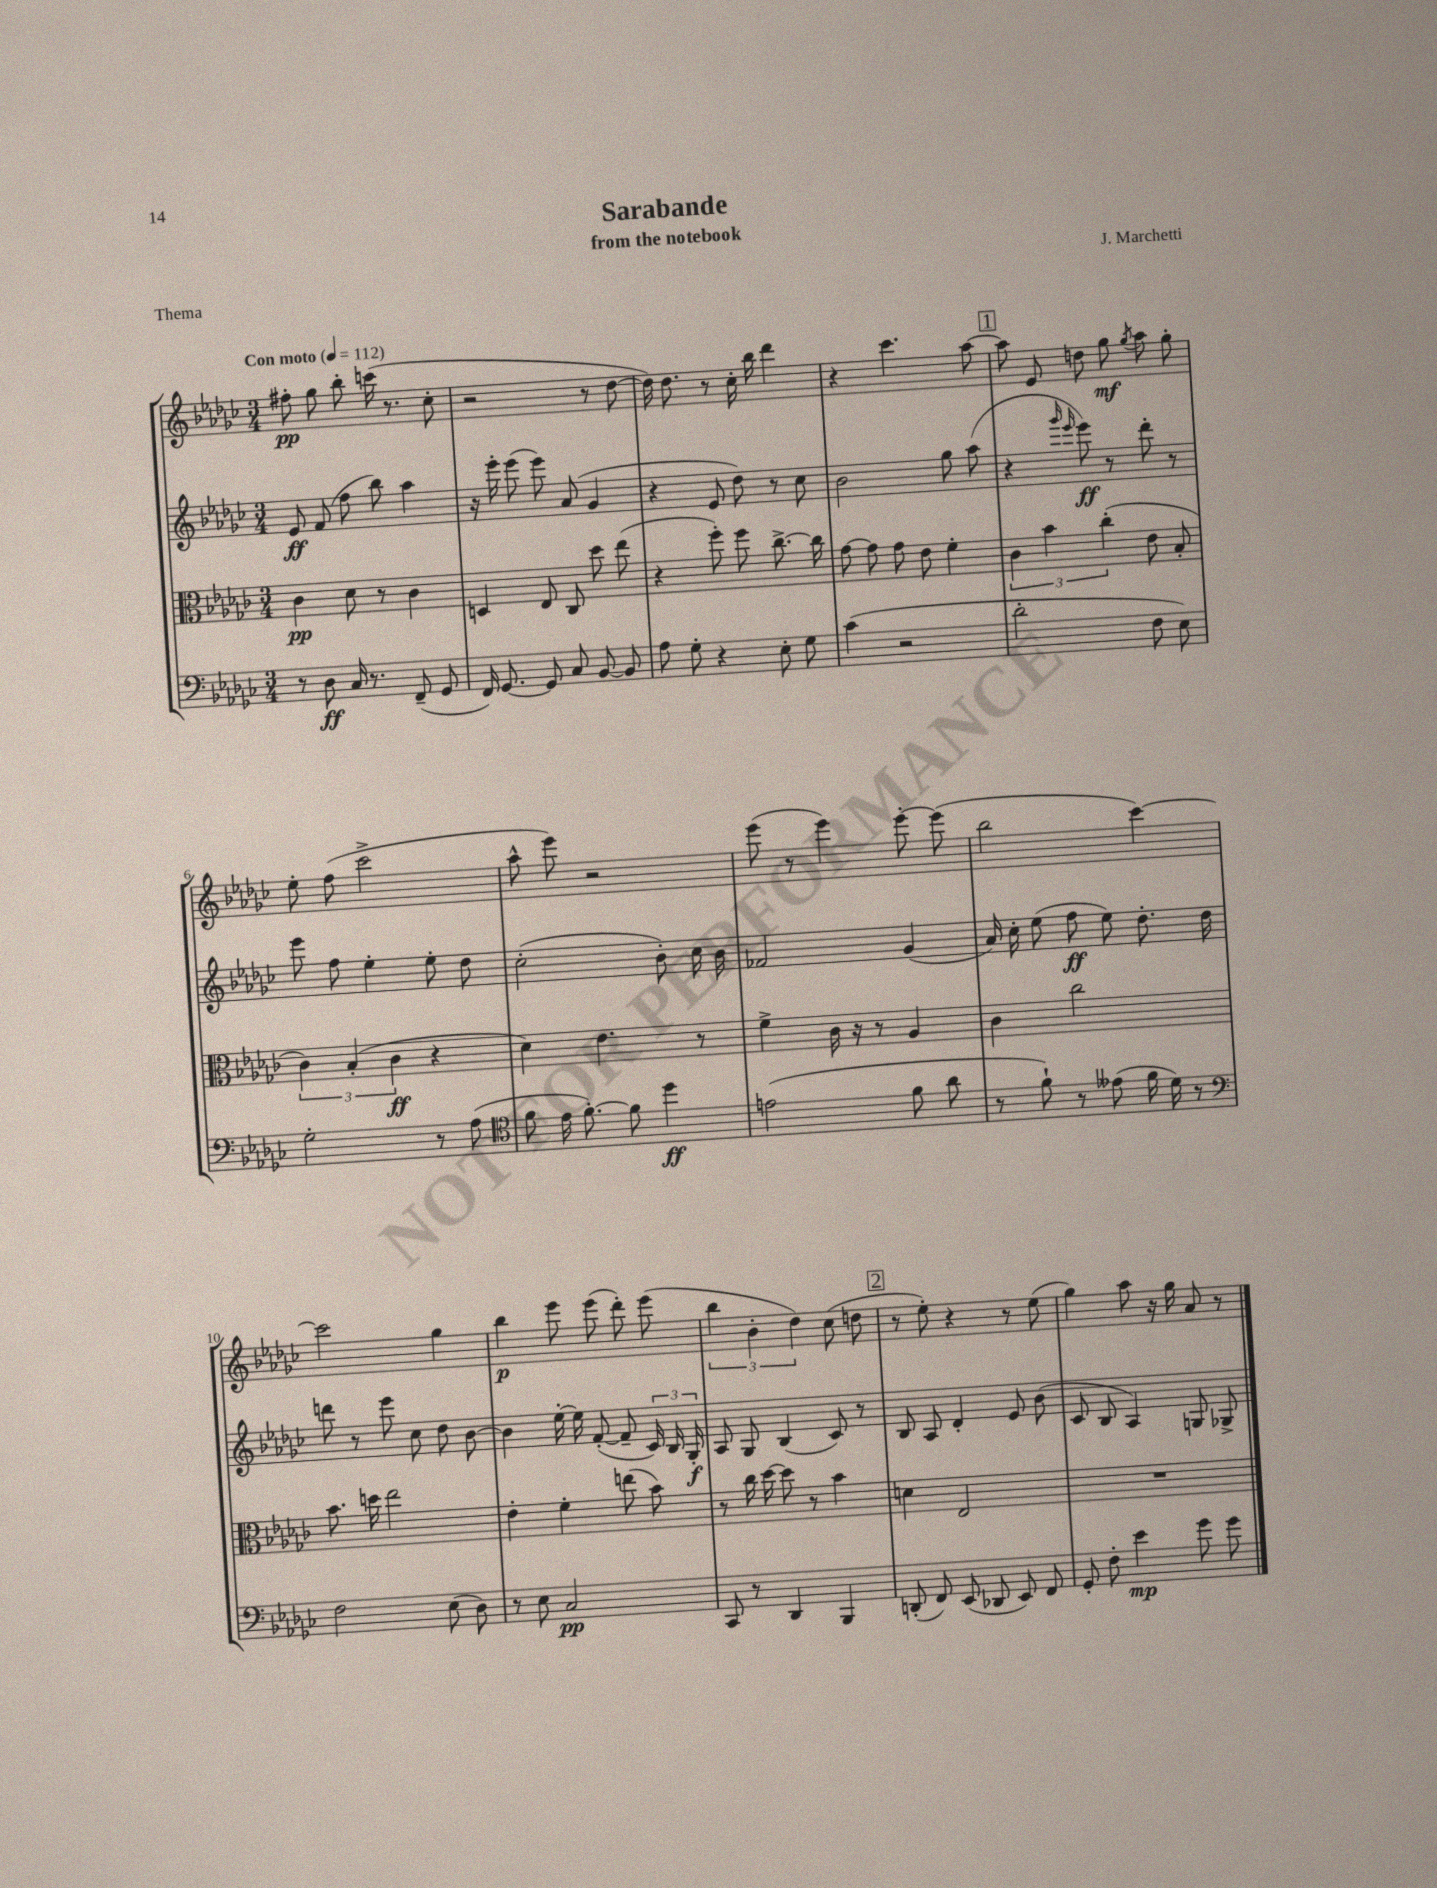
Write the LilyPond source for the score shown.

\header { title = "Sarabande" composer = "J. Marchetti" subtitle = "from the notebook" piece = "Thema" }
<<
\new StaffGroup <<
\new Staff = "s0" {
    \clef treble \key ges \major \numericTimeSignature \time 3/4 \tempo "Con moto" 4 = 112
    \autoBeamOff fis''8-.\pp ges''8 bes''8-. c'''16( r8. ces''8-. |
    r2 r8 des''8~ |
    des''16) des''8. r8 ces''16-. bes''16 des'''4 |
    r4 ces'''4. aes''8~ |
    \mark \markup { \box "1" } aes''8 ees'8 d''8 ges''8\mf \acciaccatura { ges''8 } aes''8 ges''8-. |
    ees''8-. f''8( ces'''2-> |
    aes''8-^ ees'''8) r2 |
    ees'''8( r8 ees'''4) ees'''8~-. ees'''8( |
    bes''2 ces'''4~) |
    ces'''2 ges''4 |
    bes''4\p ees'''8 ees'''8( des'''8-.) ees'''8( |
    \tuplet 3/2 { bes''4 bes'4-. des''4) } ces''8( d''8 |
    \mark \markup { \box "2" } r8 ees''8-.) r4 r8 ees''8( |
    ges''4) aes''8 r16 ges''16 aes'8 r8 \bar "|." |
}
\new Staff = "s1" {
    \clef treble \key ges \major \numericTimeSignature \time 3/4
    \autoBeamOff ees'8\ff f'8( f''8 bes''8) aes''4 |
    r16 ees'''16-. ees'''8( ees'''8) aes'8( ges'4 |
    r4 ees'8 des''8) r8 ces''8 |
    bes'2 ges''8 aes''8( |
    \mark \markup { \box "1" } r4 \grace { ges'''16 ees'''16 } ees'''8\ff) r8 des'''8-. r8 |
    ees'''8 f''8 ees''4-. ees''8-. des''8 |
    ces''2-.( bes'8-.) ces''16 bes'16 |
    fes'2 ges'4( |
    aes'16) ces''16-. ees''8( f''8\ff ees''8) des''8.-. des''16 |
    d'''8 r8 ees'''8 ces''8 des''8 bes'8~ |
    bes'4 ees''16~-. ees''16 f'8~-.( f'8-- \tuplet 3/2 { ces'16) bes16 ges16-.\f } |
    aes8 ges8 bes4( ces'8) r8 |
    \mark \markup { \box "2" } bes8 aes8 des'4-. ees'8 bes'8( |
    ces'8 bes8 aes4) g8 ges8-> \bar "|." |
}
\new Staff = "s2" {
    \clef alto \key ges \major \numericTimeSignature \time 3/4
    \autoBeamOff ces'4\pp des'8 r8 ces'4 |
    d4 ees8 ces8 des''8 ees''8( |
    r4 f''8-.) f''8 ces''8.~-> ces''16 |
    ges'8~ ges'8 ges'8 ees'8 f'4-. |
    \mark \markup { \box "1" } \tuplet 3/2 { ces'4 bes'4 ces''4-.( } ees'8 bes8-. |
    \tuplet 3/2 { ces'4) bes4-.( ces'4\ff } r4 |
    des'4) ees'4. r8 |
    f'4-> ces'16 r16 r8 aes4 |
    ces'4 ces''2 |
    bes'8. d''16 ees''2 |
    ees'4-. f'4-. e''8( bes'8) |
    r8 ces''16 des''16~ des''8 r8 bes'4 |
    \mark \markup { \box "2" } d'4 ees2 |
    R2. \bar "|." |
}
\new Staff = "s3" {
    \clef bass \key ges \major \numericTimeSignature \time 3/4
    \autoBeamOff r8 des8\ff ces16 r8. f,8--( ges,8 |
    f,16) ges,8.~ ges,8 ces8 bes,8~ bes,8 |
    aes8 ges8-. r4 ees8-. ges8 |
    ces'4( r2 |
    \mark \markup { \box "1" } des'2-. f8 ees8) |
    ges2-. r8 aes8( |
    \clef tenor f'8 ees'16 f'8.~-.) f'8 des''4\ff |
    e'2( f'8 aes'8 |
    r8 f'8-!) r8 eeses'8( f'16 des'16) r8 |
    \clef bass f2 ees8( des8) |
    r8 ees8 ces2\pp |
    ces,8 r8 des,4 bes,,4 |
    \mark \markup { \box "2" } d,8-.( f,8) ees,8( des,8 ees,8) f,8 |
    ges,8-. f8-. ees'4\mp ges'8 ges'8 \bar "|." |
}
>>
>>
